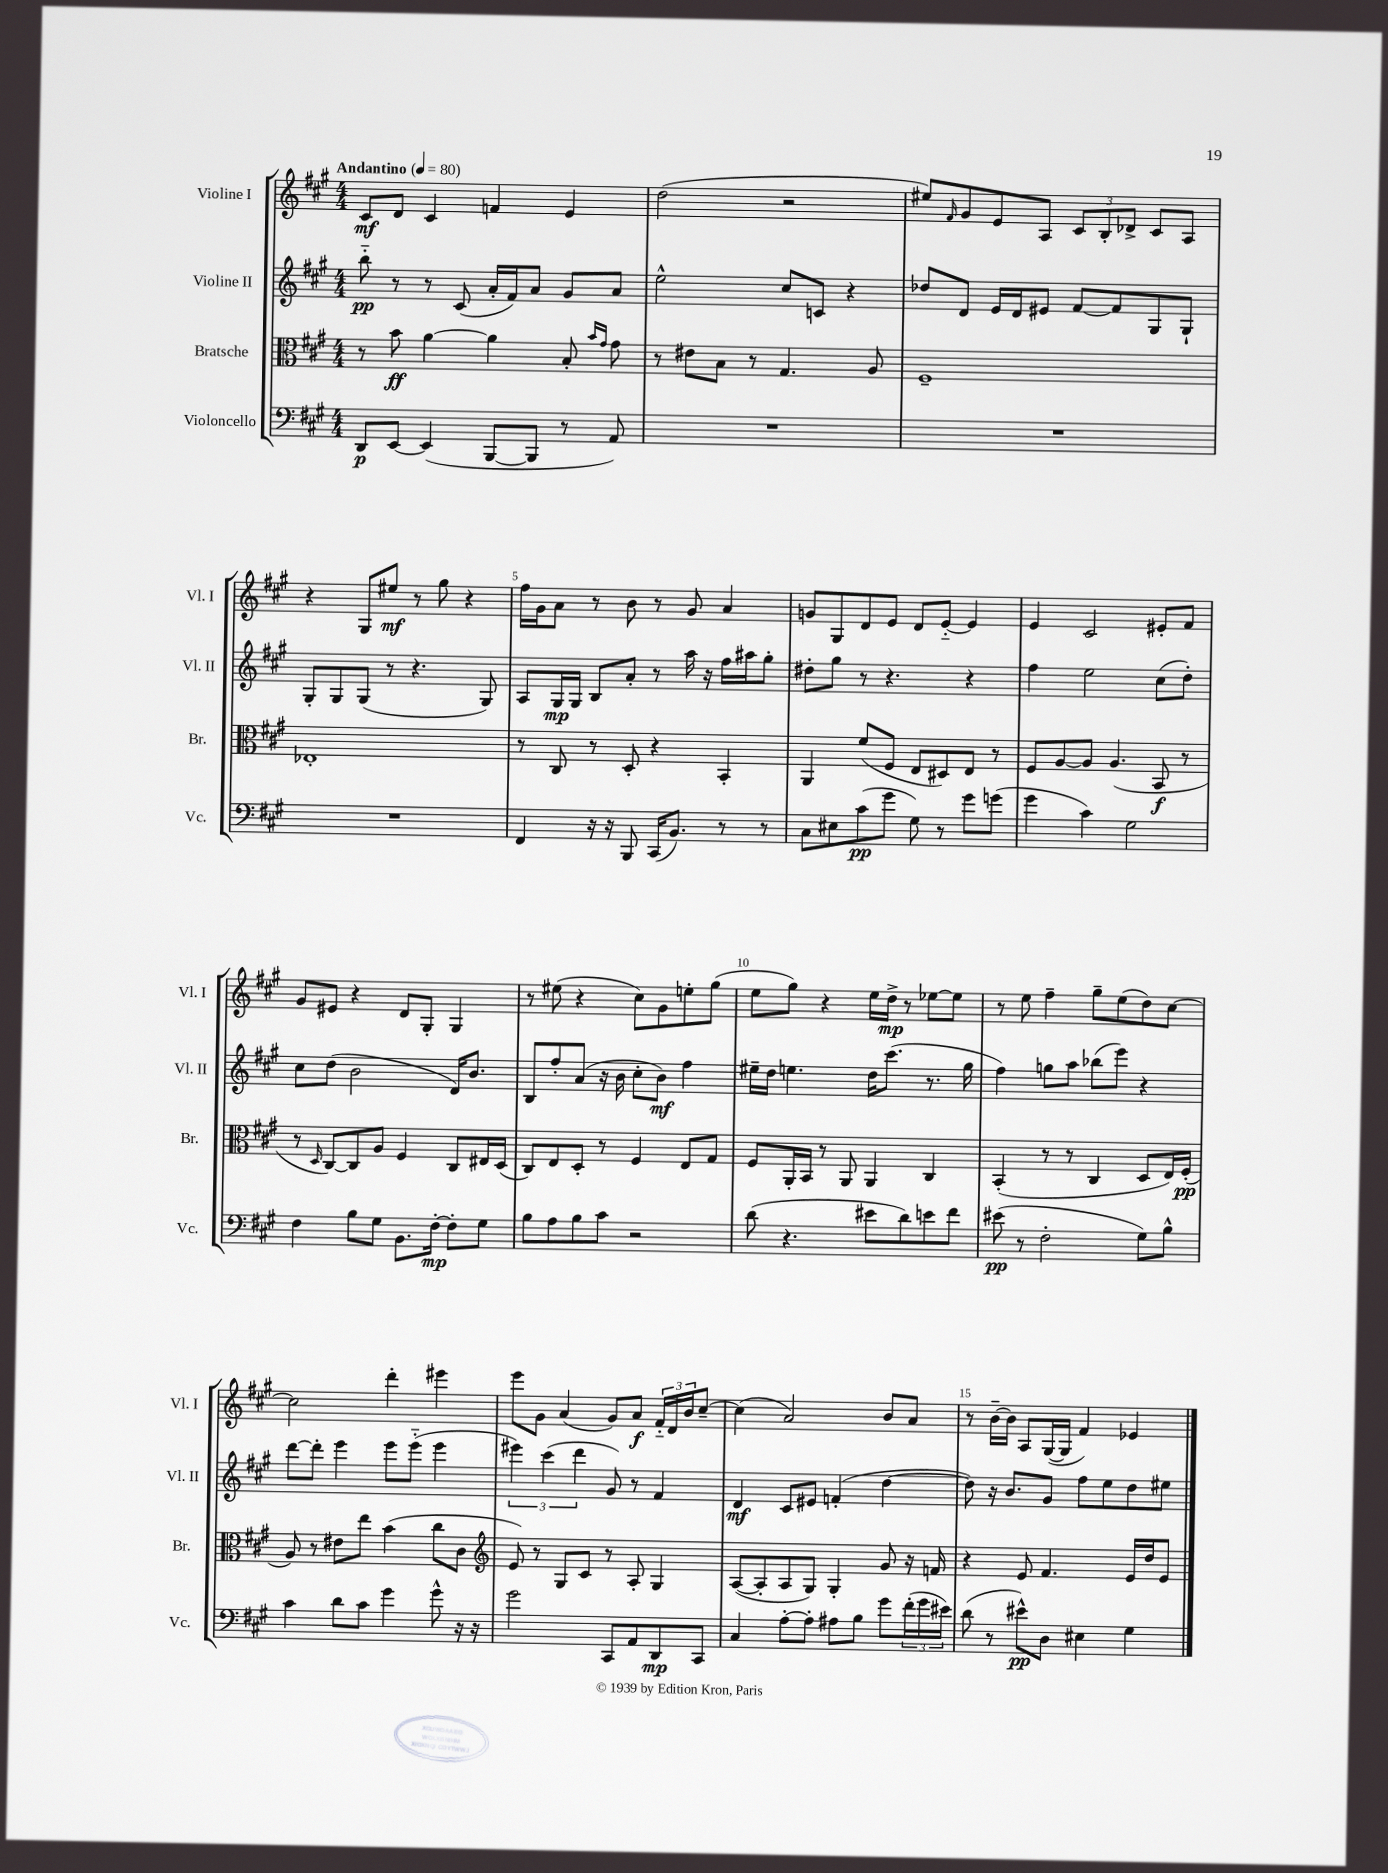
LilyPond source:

<<
\new StaffGroup <<
\new Staff = "s0" \with { instrumentName = "Violine I" shortInstrumentName = "Vl. I" } {
    \clef treble \key a \major \numericTimeSignature \time 4/4 \tempo "Andantino" 4 = 80
    cis'8\mf d'8 cis'4 f'4 e'4 |
    d''2( r2 |
    eis''8) \grace { fis'16 } gis'8 e'8 a8 \tuplet 3/2 { cis'8 b8-. des'8-> } cis'8 a8 |
    r4 gis8 eis''8\mf r8 gis''8 r4 |
    fis''16 gis'16 a'8 r8 b'8 r8 gis'8 a'4 |
    g'8 gis8 d'8 e'8 d'8 e'8~-_ e'4 |
    e'4 cis'2 eis'8-. fis'8 |
    gis'8 eis'8 r4 d'8 gis8-. gis4 |
    r8 eis''8( r4 cis''8) gis'8 e''8-. gis''8( |
    e''8 gis''8) r4 e''16 d''16->\mp r8 ees''8~ ees''8 |
    r8 e''8 fis''4-- gis''8-- e''8( d''8) cis''8~ |
    cis''2 d'''4-. eis'''4 |
    e'''8 gis'8 a'4( gis'8) a'8\f \tuplet 3/2 { fis'16-_ d'16 b'16 } cis''8~-- |
    cis''4( a'2) b'8 a'8 |
    r8 b'16~-- b'16 a8 gis16~( gis16 fis'4) ees'4 \bar "|." |
}
\new Staff = "s1" \with { instrumentName = "Violine II" shortInstrumentName = "Vl. II" } {
    \clef treble \key a \major \numericTimeSignature \time 4/4
    b''8-_\pp r8 r8 cis'8( a'16-. fis'16) a'8 gis'8 a'8 |
    e''2-^ cis''8 c'8 r4 |
    des''8 d'8 e'16 d'16 eis'8 fis'8~ fis'8 gis8 gis8-! |
    gis8-. gis8 gis8( r8 r4. gis8) |
    a8 gis16\mp gis16 b8 a'8-. r8 a''16 r16 fis''16 ais''16 gis''8-. |
    dis''8-. gis''8 r8 r4. r4 |
    fis''4 e''2 cis''8( d''8-.) |
    cis''8 d''8( b'2 d'16) b'8. |
    b8 fis''8-. a'8( r16 b'16 cis''8-. b'8\mf) fis''4 |
    eis''16-- d''16 e''4. d''16 cis'''8.( r8. gis''16 |
    fis''4) g''8 a''8 bes''8( e'''8) r4 |
    d'''8~ d'''8-. e'''4 e'''8 e'''8-_( e'''4 |
    \tuplet 3/2 { eis'''4) cis'''4( d'''4 } gis'8) r8 fis'4 |
    d'4\mf cis'8 eis'8 f'4-.( d''4~ |
    d''8) r16 b'8. gis'8 fis''8 e''8 d''8 eis''8 \bar "|." |
}
\new Staff = "s2" \with { instrumentName = "Bratsche" shortInstrumentName = "Br." } {
    \clef alto \key a \major \numericTimeSignature \time 4/4
    r8 b'8\ff a'4~ a'4 b8-. \grace { b'16 gis'16 } gis'8 |
    r8 eis'8 b8 r8 gis4. a8 |
    fis1-- |
    ees1-. |
    r8 cis8 r8 d8-. r4 b,4-. |
    a,4 fis'8( fis8 e8 dis8) e8 r8 |
    fis8 a8~ a8 a4.( b,8\f r8 |
    r8 \grace { d16 } cis8~) cis8 a8 fis4 cis8 eis16 d16( |
    cis8) e8 d8-. r8 fis4 e8 gis8 |
    fis8 a,16-. b,16 r8 a,8 a,4 cis4 |
    b,4-.( r8 r8 cis4 d8 e16) fis16-.\pp( |
    a8) r8 eis'8 e''8 b'4( cis''8 cis'8 |
    \clef treble e'8) r8 gis8 cis'8 r8 a8-. gis4 |
    a8~( a8-. a8 gis8) gis4-. gis'8 r16 f'16 |
    r4 e'8 fis'4. e'16 d''16 e'8 \bar "|." |
}
\new Staff = "s3" \with { instrumentName = "Violoncello" shortInstrumentName = "Vc." } {
    \clef bass \key a \major \numericTimeSignature \time 4/4
    d,8\p e,8~ e,4( b,,8~ b,,8 r8 a,8) |
    R1 |
    R1 |
    R1 |
    fis,4 r16 r16 b,,8 cis,16( b,8.) r8 r8 |
    cis8 eis8 cis'8\pp( gis'8 gis8) r8 gis'8 g'8( |
    gis'4 cis'4) gis2 |
    fis4 b8 gis8 b,8. fis16~-.\mp fis8-. gis8 |
    b8 a8 b8 cis'8 r2 |
    d'8( r4. eis'8 d'8) e'8 fis'8 |
    eis'8\pp( r8 fis2-. gis8) b8-^ |
    cis'4 d'8 cis'8 gis'4 gis'8-^ r16 r16 |
    gis'2 cis,8 a,8 d,8\mp cis,8 |
    cis4 a8~-. a8-. ais8 b8 gis'8 \tuplet 3/2 { fis'16-.( gis'16 eis'16) } |
    d'8( r8 eis'8-^\pp) d8 eis4 gis4 \bar "|." |
}
>>
>>
\layout { \context { \Score \override BarNumber.break-visibility = ##(#f #t #t) barNumberVisibility = #(every-nth-bar-number-visible 5) } }
